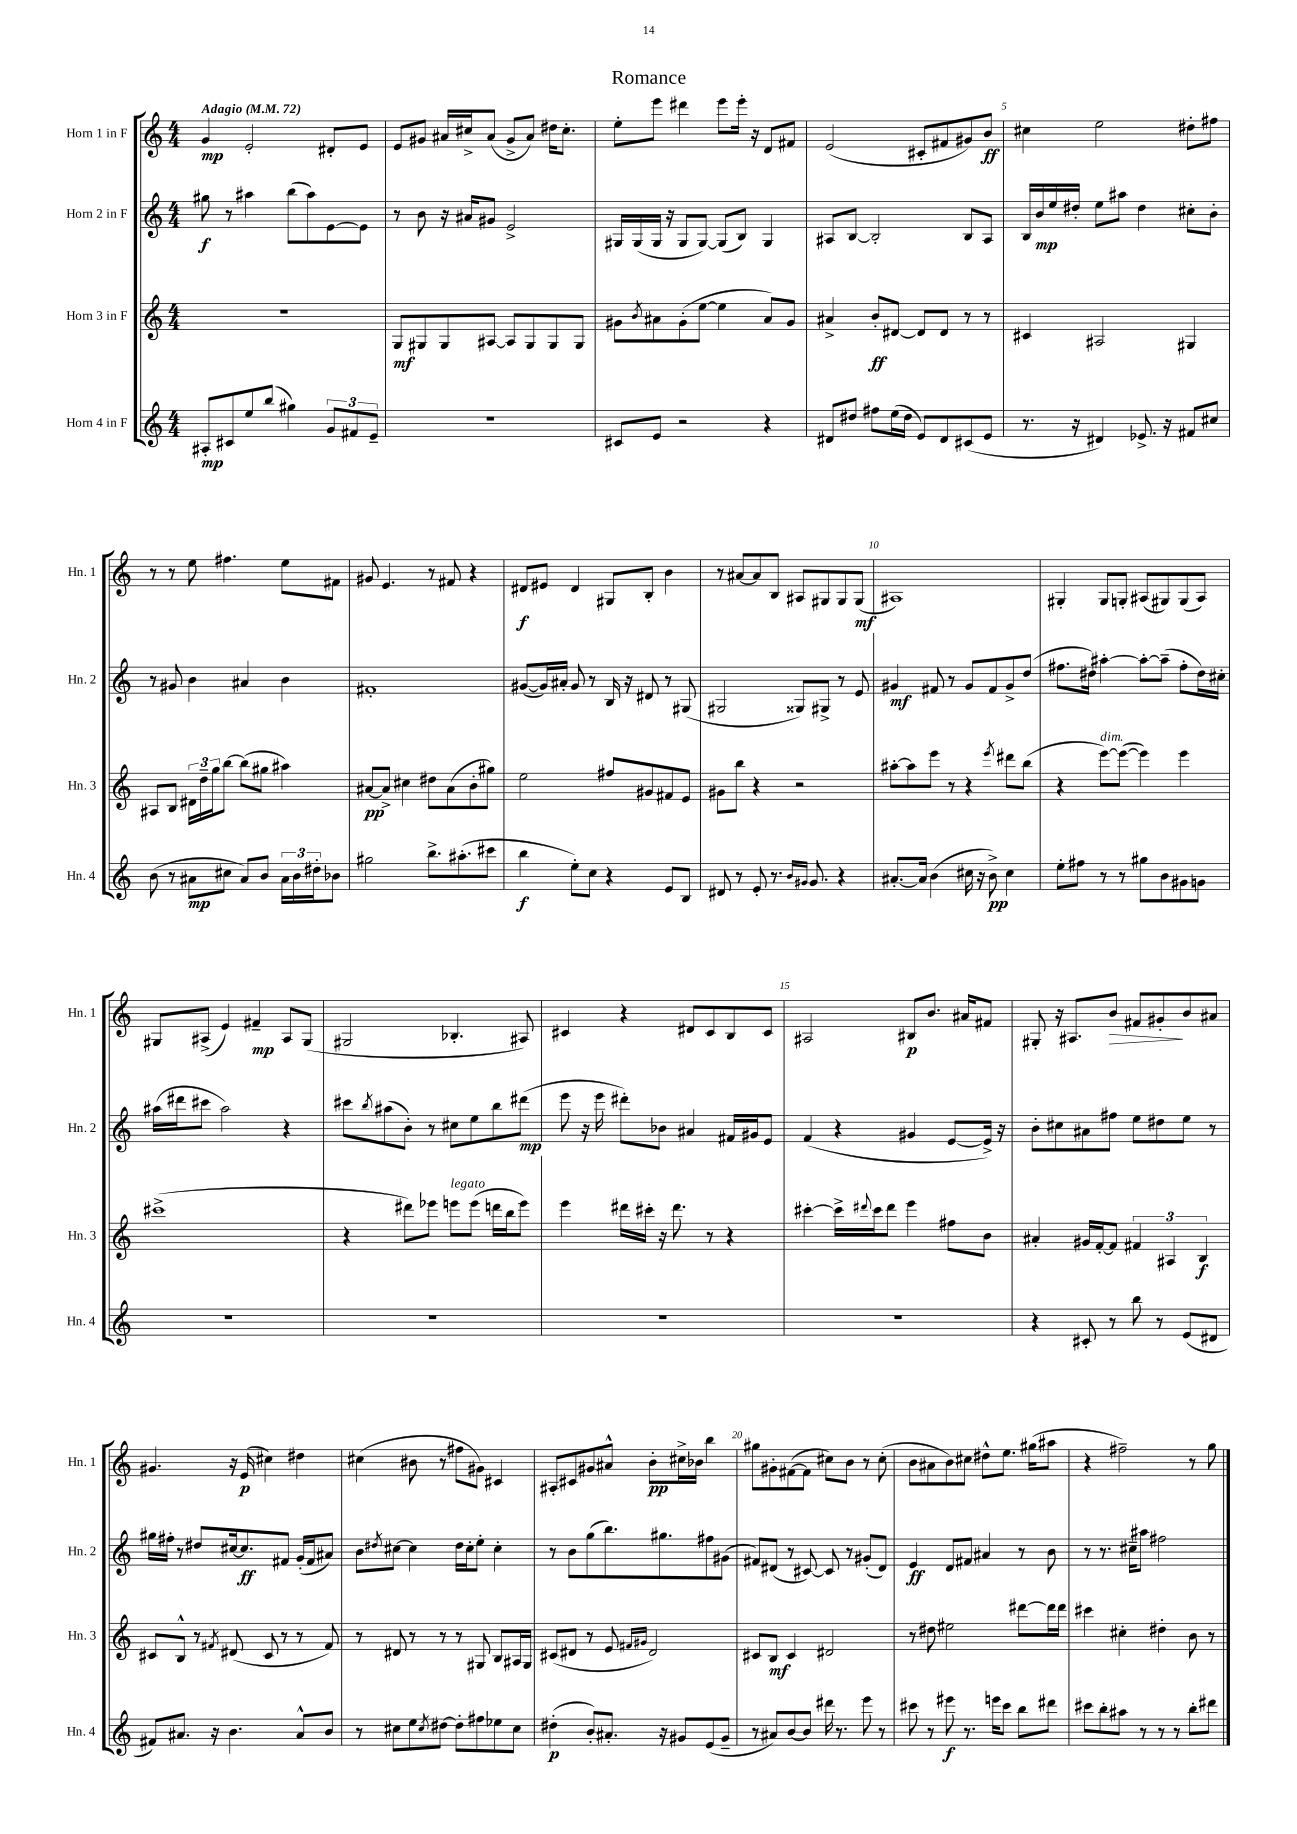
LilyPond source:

\header { title = "Romance" }
<<
\new StaffGroup <<
\new Staff = "s0" \with { instrumentName = "Horn 1 in F" shortInstrumentName = "Hn. 1" } {
    \clef treble \key c \major \numericTimeSignature \time 4/4 \tempo "Adagio" 4 = 72
    g'4\mp e'2-. dis'8-. e'8 |
    e'8 gis'8 ais'16 cis''16-> ais'8( gis'8-> ais'8) dis''16 cis''8.-. |
    e''8-. e'''8 dis'''4 e'''8 e'''16-. r16 d'8 fis'8 |
    e'2( cis'8-. fis'8 gis'8) b'8\ff |
    cis''4 e''2 dis''8-. fis''8 |
    r8 r8 e''8 fis''4. e''8 fis'8 |
    gis'8 e'4. r8 fis'8 r4 |
    dis'8\f eis'8 dis'4 gis8 b8-. b'4 |
    r8 ais'8~ ais'8 b8 ais8 gis8 gis8 gis8\mf( |
    ais1) |
    gis4-. gis8 g8-. ais8( gis8) gis8( ais8) |
    gis8 ais8->( e'4) fis'4--\mp ais8 gis8( |
    gis2 bes4.-. ais8) |
    cis'4 r4 dis'8 cis'8 b8 cis'8 |
    ais2 bis8\p b'8. ais'16 fis'8 |
    gis8-. r16 ais8. b'8\> fis'8 gis'8-.\! b'8 ais'8 |
    gis'4. r16 e'16\p( cis''4) dis''4 |
    cis''4( bis'8 r8 fis''8 gis'8) cis'4 |
    ais8-. cis'8 gis'8 ais'8-^ b'8-.\pp cis''16-> bes'16 b''4 |
    gis''8 gis'8-. fis'8~( fis'8 cis''8) b'8 r8 cis''8-.( |
    b'8 ais'8 b'8) cis''8 dis''8-^ e''8. gis''16( ais''8 |
    r4 fis''2--) r8 g''8 \bar "|." |
}
\new Staff = "s1" \with { instrumentName = "Horn 2 in F" shortInstrumentName = "Hn. 2" } {
    \clef treble \key c \major \numericTimeSignature \time 4/4
    gis''8\f r8 ais''4 b''8( ais''8) e'8~ e'8 |
    r8 b'8 r16 ais'16 gis'8 e'2-> |
    gis16 gis16( gis16 r16 gis8 gis8~) gis8( b8) gis4 |
    ais8 b8~ b2-. b8 ais8 |
    b16 b'16\mp e''16 dis''16-. e''8 ais''8 dis''4 cis''8-. b'8-. |
    r8 gis'8 b'4 ais'4 b'4 |
    fis'1-. |
    gis'8~( gis'16) ais'16-. gis'8 r8 b16 r16 dis'8 r8 gis8( |
    gis2 gisis8) gis8-> r8 e'8 |
    gis'4\mf fis'8 r8 gis'8 fis'8 gis'8-> d''8( |
    fis''8. dis''16) ais''4~-. ais''8~-. ais''8--( fis''8-. dis''16) cis''16-. |
    ais''16( dis'''16 cis'''8 ais''2) r4 |
    cis'''8 \acciaccatura { b''8 } ais''8( b'8-.) r8 cis''8 e''8 b''8 dis'''8\mp( |
    e'''8 r16 e'''16 dis'''8-.) bes'8 ais'4 fis'16 gis'16 e'8 |
    f'4( r4 gis'4 e'8~ e'16->) r16 |
    b'8-. cis''8 ais'8 fis''8 e''8 dis''8 e''8 r8 |
    gis''16 fis''16-. r8 dis''8 cis''16~ cis''8.\ff fis'8 g'16-.( fis'16 ais'8) |
    b'8 \acciaccatura { dis''8 } cis''8~ cis''4 dis''16 cis''16-. e''8-. cis''4-. |
    r8 b'8 g''8( b''8.) gis''8. fis''8 gis'8( |
    fis'8) dis'8( r8 cis'8~) cis'8 r8 gis'8-.( dis'8) |
    e'4\ff d'8 fis'8 ais'4 r8 b'8 |
    r8 r8. cis''16-- ais''8 fis''2 \bar "|." |
}
\new Staff = "s2" \with { instrumentName = "Horn 3 in F" shortInstrumentName = "Hn. 3" } {
    \clef treble \key c \major \numericTimeSignature \time 4/4
    R1 |
    g8\mf gis8 gis8 ais8~ ais8 gis8 gis8 gis8 |
    gis'8 \acciaccatura { b'8 } ais'8 gis'8-.( e''8~ e''4 ais'8) gis'8 |
    ais'4-> b'8-.\ff dis'8~ dis'8 dis'8 r8 r8 |
    cis'4 ais2 gis4 |
    ais8 b8 \tuplet 3/2 { dis'16 d''16-- g''16 } b''8~ b''8( gis''8 ais''4) |
    ais'8~\pp ais'8-> cis''4 dis''8 ais'8( b'8-. gis''8) |
    e''2 fis''8 gis'8 fis'8 e'8 |
    gis'8 b''8 r4 r2 |
    ais''8~-. ais''8 e'''8 r8 r4 \acciaccatura { e'''8 } dis'''8 b''8( |
    r4 e'''8~^\markup { \italic "dim." }) e'''8~( e'''4) e'''4 |
    cis'''1->( |
    r4 dis'''8) ees'''8 e'''8^\markup { \italic "legato" } e'''8( d'''16 b''16 e'''8) |
    e'''4 dis'''16 cis'''16-. r16 dis'''8. r8 r4 |
    cis'''4~-. cis'''16-> \appoggiatura { dis'''8 } cis'''16 dis'''8 e'''4 fis''8 b'8 |
    ais'4-. gis'16 f'16~-. f'8 \tuplet 3/2 { fis'4 ais4 b4\f } |
    cis'8 b8-^ r8 \acciaccatura { fis'8 } dis'8( cis'8 r8 r8 fis'8) |
    r8 dis'8 r8 r8 r8 gis8 b8 ais16 gis16 |
    cis'8( dis'8 r8 e'8 \grace { fis'16 gis'16 } dis'2) |
    cis'8 b8\mf cis'4 dis'2 |
    r8 dis''8 eis''2 dis'''8~ dis'''16 dis'''16 |
    cis'''4 cis''4-. dis''4-. b'8 r8 \bar "|." |
}
\new Staff = "s3" \with { instrumentName = "Horn 4 in F" shortInstrumentName = "Hn. 4" } {
    \clef treble \key c \major \numericTimeSignature \time 4/4
    ais8-.\mp cis'8 e''8 b''8( gis''4) \tuplet 3/2 { g'8 fis'8 e'8-- } |
    R1 |
    cis'8 e'8 r2 r4 |
    dis'8 dis''8 fis''8 e''16( dis''16 e'8) dis'8 cis'8( e'8 |
    r8. r16 dis'4) ees'8.-> r16 fis'8 cis''8 |
    b'8( r8 ais'8\mp cis''8 ais'8) b'8 \tuplet 3/2 { ais'16 b'16 dis''16-. } bes'8 |
    gis''2 b''8.-> ais''8.-.( cis'''8 |
    b''4\f e''8-.) c''8 r4 e'8 b8 |
    dis'8 r8 e'8-. r8. \grace { b'16 gis'16 } gis'8. r4 |
    ais'8.~-. ais'16 b'4( cis''16 r16 b'8->\pp) cis''4 |
    e''8-. fis''8 r8 r8 gis''8 b'8 gis'8 g'8 |
    R1 |
    R1 |
    R1 |
    R1 |
    r4 cis'8-. r8 b''8 r8 e'8( dis'8 |
    fis'8) ais'8. r16 b'4. ais'8-^ b'8 |
    r8 cis''8 e''8 \acciaccatura { cis''8 } dis''8~ dis''8-. fis''8 ees''8 cis''8 |
    dis''4-.\p( b'8-.) ais'8.-. r16 gis'8 e'8( gis'8-- |
    r8 ais'8) b'8~ b'8 dis'''16 r8. e'''8 r8 |
    cis'''8 r8 eis'''8\f r8. e'''16 cis'''8 b''8 dis'''8 |
    cis'''8 b''8-. ais''8 r8 r8 r8 b''8-. dis'''8 \bar "|." |
}
>>
>>
\layout { \context { \Score \override BarNumber.break-visibility = ##(#f #t #t) barNumberVisibility = #(every-nth-bar-number-visible 5) } }
